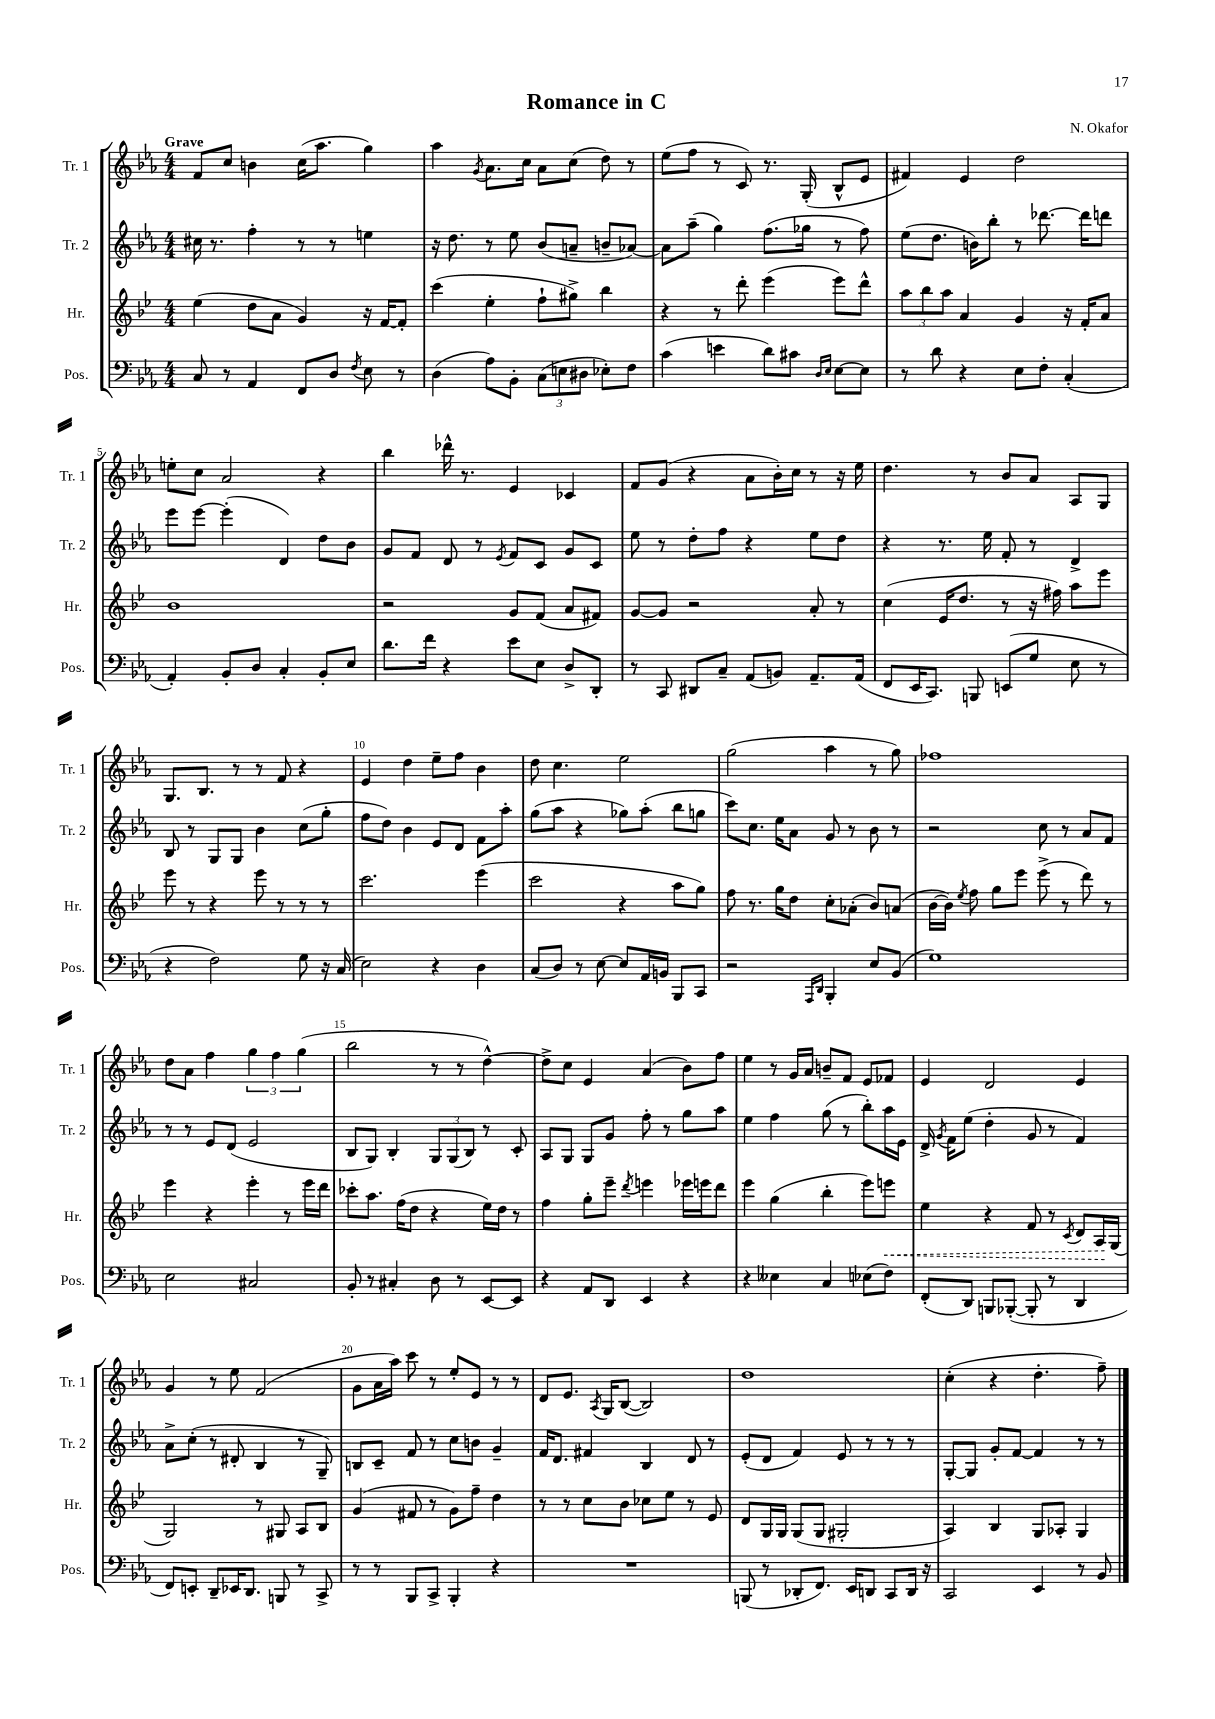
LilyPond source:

\header { title = "Romance in C" composer = "N. Okafor" }
<<
\new StaffGroup <<
\new Staff = "s0" \with { instrumentName = "Tr. 1" shortInstrumentName = "Tr. 1" } {
    \clef treble \key ees \major \numericTimeSignature \time 4/4 \tempo "Grave"
    \autoBeamOff f'8[ c''8] b'4 c''16[( aes''8.] g''4) |
    aes''4 \acciaccatura { g'8 } aes'8.[ c''16] aes'8[ c''8]( d''8) r8 |
    ees''8[( f''8] r8 c'8) r8. g16-.( bes8[-^ ees'8] |
    fis'4) ees'4 d''2 |
    e''8[-. c''8] aes'2 r4 |
    bes''4 des'''16-^ r8. ees'4 ces'4 |
    f'8[ g'8]( r4 aes'8[ bes'16-.) c''16] r8 r16 ees''16 |
    d''4. r8 bes'8[ aes'8] aes8[ g8] |
    g8.[ bes8.] r8 r8 f'8 r4 |
    ees'4 d''4 ees''8[-- f''8] bes'4 |
    d''8 c''4. ees''2 |
    g''2( aes''4 r8 g''8) |
    fes''1 |
    d''8[ aes'8] f''4 \tuplet 3/2 { g''4 f''4 g''4( } |
    bes''2 r8 r8 d''4~-^) |
    d''8[-> c''8] ees'4 aes'4( bes'8[) f''8] |
    ees''4 r8 g'16[ aes'16] b'8[-- f'8] ees'8[ fes'8] |
    ees'4 d'2 ees'4 |
    g'4 r8 ees''8 f'2( |
    g'8[ aes'16 aes''16]) c'''8 r8 ees''8[-. ees'8] r8 r8 |
    d'8[ ees'8.] \acciaccatura { aes8 } g16[ bes8]~( bes2) |
    d''1 |
    c''4-.( r4 d''4.-. f''8--) \bar "|." |
}
\new Staff = "s1" \with { instrumentName = "Tr. 2" shortInstrumentName = "Tr. 2" } {
    \clef treble \key ees \major \numericTimeSignature \time 4/4
    \autoBeamOff cis''16 r8. f''4-. r8 r8 e''4 |
    r16 d''8. r8 ees''8 bes'8[( a'8]-- b'8[-- aes'8]~) |
    aes'8[ aes''8]--( g''4) f''8.[( ges''16] r8 f''8) |
    ees''8[( d''8.] b'16[) bes''8]-. r8 des'''8.~ des'''16[ d'''8] |
    ees'''8[ ees'''8]~ ees'''4-.( d'4) d''8[ bes'8] |
    g'8[ f'8] d'8 r8 \acciaccatura { ees'8 } f'8[ c'8] g'8[ c'8] |
    ees''8 r8 d''8[-. f''8] r4 ees''8[ d''8] |
    r4 r8. ees''16 f'8-. r8 d'4-> |
    bes8 r8 g8[ g8] bes'4 c''8[( g''8]-. |
    f''8[ d''8]) bes'4 ees'8[ d'8] f'8[ aes''8]-. |
    g''8[( aes''8] r4 ges''8[) aes''8]-.( bes''8[ g''8] |
    c'''8[) c''8.] ees''16[ aes'8] g'8 r8 bes'8 r8 |
    r2 c''8 r8 aes'8[ f'8] |
    r8 r8 ees'8[ d'8]( ees'2 |
    bes8[ g8]) bes4-. \tuplet 3/2 { g8[ g8( bes8]) } r8 c'8-. |
    aes8[ g8] g8[ g'8] f''8-. r8 g''8[ aes''8] |
    ees''4 f''4 g''8( r8 bes''8[-.) aes''16 ees'16] |
    d'16-> \acciaccatura { g'8 } f'16[ ees''8]( d''4-. g'8 r8 f'4) |
    aes'8[-> c''8]-.( r8 dis'8-. bes4 r8 g8--) |
    b8[ c'8]-- f'8 r8 c''8[ b'8] g'4-- |
    f'16[ d'8.] fis'4 bes4 d'8 r8 |
    ees'8[-.( d'8] f'4) ees'8 r8 r8 r8 |
    g8[~-. g8] g'8[-. f'8]~ f'4 r8 r8 \bar "|." |
}
\new Staff = "s2" \with { instrumentName = "Hr." shortInstrumentName = "Hr." } {
    \clef treble \key bes \major \numericTimeSignature \time 4/4
    \autoBeamOff ees''4( d''8[ a'8] g'4) r16 f'16[~ f'8]-. |
    c'''4( ees''4-. f''8[-! gis''8]->) bes''4 |
    r4 r8 d'''8-. ees'''4( ees'''8[) d'''8]-^ |
    \tuplet 3/2 { a''8[ bes''8 a''8] } a'4 g'4 r16 f'16[-. a'8] |
    bes'1 |
    r2 g'8[ f'8]( a'8[ fis'8]) |
    g'8[~ g'8] r2 a'8-. r8 |
    c''4( ees'16[ d''8.] r8 r16 fis''16) a''8[ ees'''8] |
    ees'''8 r8 r4 ees'''8 r8 r8 r8 |
    c'''2. ees'''4( |
    c'''2 r4 a''8[ g''8]) |
    f''8 r8. g''16[ d''8] c''8[-. aes'8]-.( bes'8[) a'8]( |
    bes'16[~ bes'16]) \acciaccatura { ees''8 } f''8 g''8[ ees'''8] ees'''8->( r8 d'''8) r8 |
    ees'''4 r4 ees'''4-. r8 ees'''16[ d'''16] |
    ces'''8[-. a''8.] f''16[( d''8] r4 ees''16[) d''16] r8 |
    f''4 g''8[-. ees'''8]-- \acciaccatura { d'''8 } e'''4 ees'''16[ e'''16 d'''8] |
    ees'''4 g''4( bes''4-. ees'''8[) \once \override Hairpin.style = #'dashed-line e'''8]\< |
    ees''4 r4 f'8 r8 \acciaccatura { c'8 } d'8[ a16\! g16]( |
    g2) r8 gis8 a8[ bes8] |
    g'4( fis'8 r8 g'8[) f''8]-- d''4 |
    r8 r8 c''8[ bes'8] ces''8[ ees''8] r8 ees'8 |
    d'8[ g16 g16] g8[( g8] gis2-. |
    a4) bes4 g8[ aes8]-. g4 \bar "|." |
}
\new Staff = "s3" \with { instrumentName = "Pos." shortInstrumentName = "Pos." } {
    \clef bass \key ees \major \numericTimeSignature \time 4/4
    \autoBeamOff c8 r8 aes,4 f,8[ d8] \acciaccatura { f8 } ees8 r8 |
    d4( aes8[) bes,8]-. \tuplet 3/2 { c8[( e8 dis8] } ees8[-.) f8] |
    c'4( e'4 d'8[) cis'8] \grace { d16[ ees16] } ees8[~ ees8] |
    r8 d'8 r4 ees8[ f8]-. c4-.( |
    aes,4-.) bes,8[-. d8] c4-. bes,8[-. ees8] |
    d'8.[ f'16] r4 ees'8[ ees8] d8[-> d,8]-. |
    r8 c,8 dis,8[ c8]-- aes,8[( b,8]) aes,8.[-- aes,16]( |
    f,8[ ees,16 c,8.]) b,,8 e,8[( g8] ees8 r8 |
    r4 f2) g8 r16 c16( |
    ees2) r4 d4 |
    c8[( d8]) r8 ees8~ ees8[ aes,16 b,16] bes,,8[ c,8] |
    r2 \grace { aes,,16[ d,16] } bes,,4-. ees8[ bes,8]( |
    g1) |
    ees2 cis2 |
    bes,8-. r8 cis4-. d8 r8 ees,8[~ ees,8] |
    r4 aes,8[ d,8] ees,4 r4 |
    r4 eeses4 c4 ees8[( f8]) |
    f,8[-.( d,8]) b,,8[ bes,,8]~-.( bes,,8-. r8 d,4 |
    f,8[) e,8]-. d,8[-- ees,16 d,8.] b,,8 r8 c,8-> |
    r8 r8 bes,,8[ c,8]-> bes,,4-. r4 |
    R1 |
    b,,8( r8 des,8[-. f,8.]) ees,16[ d,8] c,8[ d,16] r16 |
    c,2 ees,4 r8 bes,8 \bar "|." |
}
>>
>>
\layout { \context { \Score \override BarNumber.break-visibility = ##(#f #t #t) barNumberVisibility = #(every-nth-bar-number-visible 5) } }
